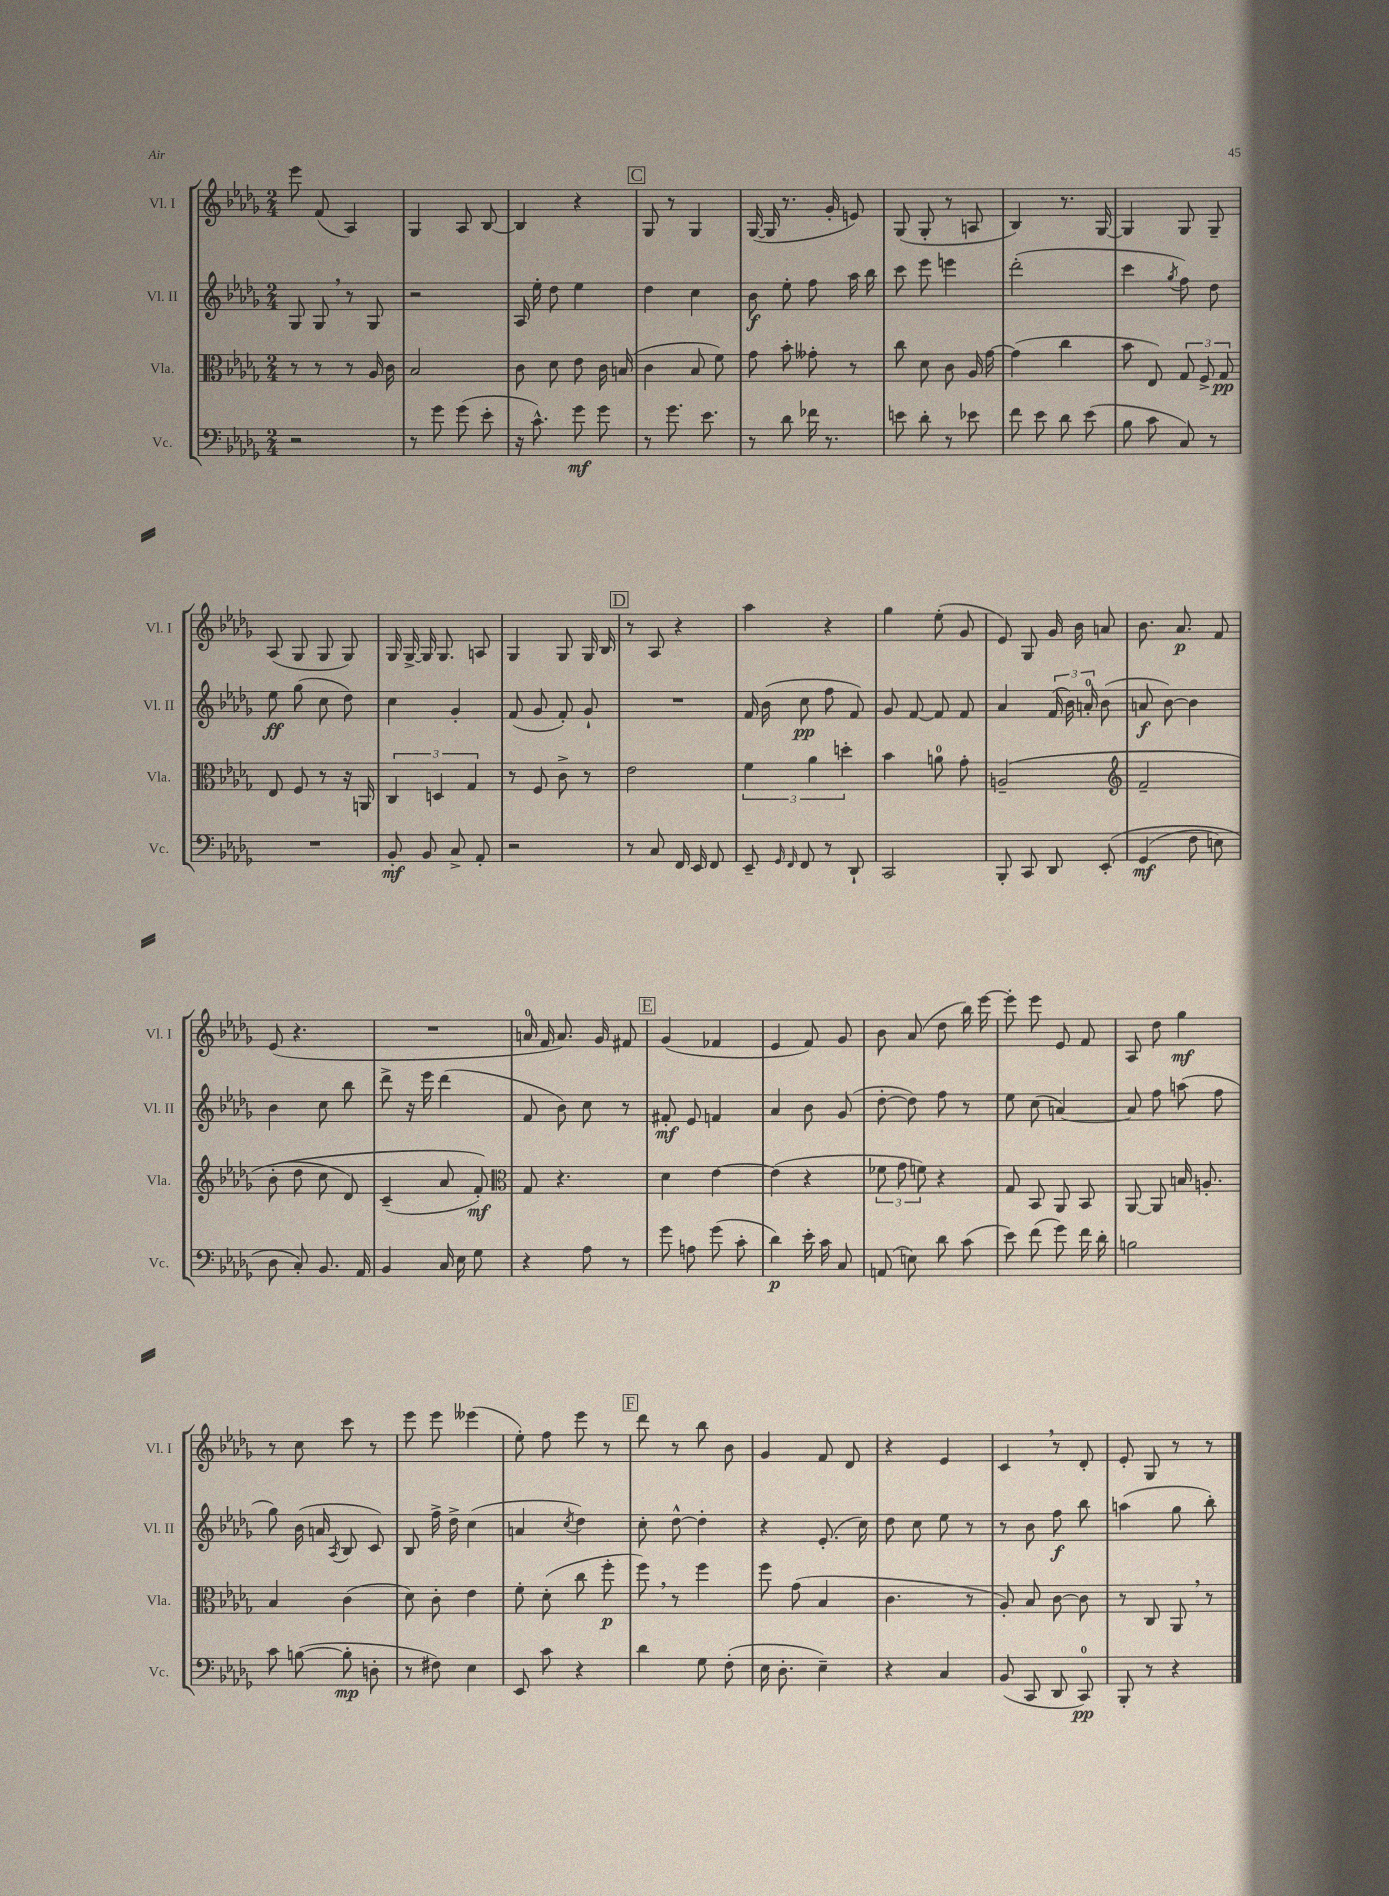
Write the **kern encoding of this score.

**kern	**kern	**kern	**kern
*staff4	*staff3	*staff2	*staff1
*clefF4	*clefC3	*clefG2	*clefG2
*k[b-e-a-d-g-]	*k[b-e-a-d-g-]	*k[b-e-a-d-g-]	*k[b-e-a-d-g-]
*M2/4	*M2/4	*M2/4	*M2/4
2r	8r	8G-/	8eee-\
.	8r	8G-/	(8f/
.	8r	8r	4A-/)
.	16A-/	8G-/	.
.	16c\	.	.
=	=	=	=
8r	2B-/	2r	4G-/
8g-\	.	.	.
(8g-\	.	.	8A-/
8e-'\	.	.	[8B-/
=	=	=	=
16r	8c\	16A-/	4B-/]
8.c^^\)	.	16ee-'\	.
.	8d-\	8dd-\	.
8g-\	8e-\	4ee-\	4r
8g-\	16c\	.	.
.	(16B/	.	.
=	=	=	=
8r	4c\	4dd-\	8G-/
8.g-\	.	.	8r
.	8B-/	4cc\	4G-/
8.e-\	.	.	.
.	8f\)	.	.
=	=	=	=
8r	8g-\	8b-\	([16G-/
.	.	.	16G-/]
8d-\	8b-'\	8ee-'\	8.r
16f-\	8g--'\	8ff\	.
8.r	.	.	16g-'/
.	8r	16aa-\	8e/)
.	.	16bb-\	.
=	=	=	=
8e\	8cc\	8ccc\	(8G-/
8d-'\	8d-\	8eee-\	8G-'/
8r	8c\	4eee\	8r
8e-\	16A-/	.	8A/
.	[16g-\	.	.
=	=	=	=
8f\	(4g-\]	(2ddd-'\	4B-/)
8e-\	.	.	.
8d-\	4cc\	.	8.r
(8e-\	.	.	.
.	.	.	[16G-/
=	=	=	=
8B-\	8b-\	4ccc\	4G-/]
8c\	8E-/)	.	.
.	.	8qgg-/	.
8C/)	12G-/	8ff\)	8G-/
.	12F^/	.	.
8r	.	8dd-\	8G-~/
.	12G-/	.	.
=	=	=	=
2r	8E-/	8ee-\	(8A-/
.	8F/	(8gg-\	8G-/
.	8r	8cc\	8G-/
.	16r	8dd-\)	8G-/)
.	16AA/	.	.
=	=	=	=
8BB-'/	6C/	4cc\	16G-/
.	.	.	[16G-^/
8BB-/	.	.	16G-/]
.	6D/	.	.
.	.	.	8.G-/
8C^/	.	4g-'/	.
.	6G-/	.	.
8AA-'/	.	.	8A/
=	=	=	=
2r	8r	(8f/	4G-/
.	8F/	8g-/	.
.	8c^\	8f'/)	8G-/
.	8r	8g-`/	16G-/
.	.	.	16B-/
=	=	=	=
8r	2e-\	2r	8r
8C/	.	.	8A-/
16FF/	.	.	4r
16EE-/	.	.	.
8FF/	.	.	.
=	=	=	=
8EE-~/	6f\	16f/	4aa-\
.	.	(16b-\	.
16qqGG-/	.	.	.
16qqFF/	.	.	.
8FF/	.	8cc\	.
.	6a-\	.	.
8r	.	8ff\	4r
.	6dd'\	.	.
8DD-`/	.	8f/)	.
=	=	=	=
2CC/	4b-\	8g-/	4gg-\
.	.	[8f/	.
.	8a\	8f/]	(8ee-'\
.	8g-'\	8f/	8g-/
=	=	=	=
8BBB-'/	&(2A~/	4a-/	8e-/)
8CC/	.	.	8G-/
8DD-/	.	(24f/	16g-/
.	.	24b-\)	.
.	.	.	16b-\
.	.	24a'/	.
&(8EE-'/	.	(8b-\	8a/
=	=	=	=
*	*clefG2	*	*
(4GG-/	2f~/	8a/	8.b-\
.	.	[8b-\)	.
.	.	.	8.a-/
8F\	.	4b-\]	.
8E\)	.	.	8f/
=	=	=	=
8D-\	(8b-'\	4b-\	(8e-/
8C'/&)	8dd-\	.	4.r
8.BB-/	8cc\	8cc\	.
.	8d-/)	8bb-\	.
16AA-/	.	.	.
=	=	=	=
4BB-/	(4c~/	8ddd-^\	2r
.	.	16r	.
.	.	16eee-\	.
16C/	8a-/	(4ddd-\	.
16E-\	.	.	.
8G-\	8f'/)&)	.	.
=	=	=	=
*	*clefC3	*	*
4r	8G-/	8f/	16a/
.	.	.	16f/
.	4.r	8b-\)	8.a/)
8A-\	.	8cc\	.
.	.	.	16g-/
8r	.	8r	8f#/
=	=	=	=
8g-\	4d-\	8f#'/	(4g-/
8A\	.	8e-/	.
(8g-\	[4e-\	4f/	4f-/
8c'\	.	.	.
=	=	=	=
4d-\)	(4e-\]	4a-/	4e-/
16e-'\	4r	8b-\	8f/)
16c\	.	.	.
8C/	.	(8g-/	8g-/
=	=	=	=
(8AA/	12f-\	[8dd-'\	8b-\
.	12g-\	.	.
8E\)	.	8dd-\])	(8a-/
.	12f\)	.	.
8d-\	4r	8ff\	8dd-\
(8c\	.	8r	16bb-\)
.	.	.	[16eee-\
=	=	=	=
8e-\)	8G-/	8ee-\	8eee-'\]
(8f\	8BB-/	(8cc\	8eee-\
8g-\)	8AA-/	[4a/)	8e-/
16f\	8BB-/	.	8f/
16d-'\	.	.	.
=	=	=	=
2B\	[8AA-/	8a/]	8A-/
.	8AA-/]	8ff\	8dd-\
.	16B/	(8aa\	4gg-\
.	8.A'/	.	.
.	.	8ff\	.
=	=	=	=
8c\	4B-/	8gg-\)	8r
([8B\	.	(16b-\	8cc\
.	.	16a/	.
.	.	8qA-/	.
8B'\]	(4c\	8B-/	8ccc\
8D'\	.	8c/)	8r
=	=	=	=
8r	8d-\)	8B-/	8eee-\
8F#\)	8c'\	16ff^\	8eee-\
.	.	16dd-^\	.
4E-\	4e-\	(4cc\	(4eee--\
=	=	=	=
8EE-/	8f'\	4a/	8ee-'\)
8c\	(8d-'\	.	8ff\
.	.	8qcc/	.
4r	8cc\	4dd-\)	8eee-\
.	8ff'\	.	8r
=	=	=	=
4d-\	8ff\)	8cc'\	8ddd-\
.	8r	[8dd-^^\	8r
8G-\	4ff\	4dd-'\]	8bb-\
(8F'\	.	.	8b-\
=	=	=	=
16E-\	8ff\	4r	4g-/
8.D-'\	.	.	.
.	(8g-\	.	.
4E-~\)	4B-/	(8.e-'/	8f/
.	.	.	8d-/
.	.	16cc\)	.
=	=	=	=
4r	4.c\	8dd-\	4r
.	.	8cc\	.
4C/	.	8ee-\	4e-/
.	8r	8r	.
=	=	=	=
(8BB-/	8A-'/)	8r	4c/
8CC/	8B-/	8b-\	.
8DD-/	[8c\	8ff\	8r
8CC/)	8c\]	8bb-\	8d-'/
=	=	=	=
8BBB-'/	8r	(4aa\	8e-'/
8r	8C/	.	8G-/
4r	8AA-/	8gg-\	8r
.	8r	8bb-'\)	8r
==	==	==	==
*-	*-	*-	*-
